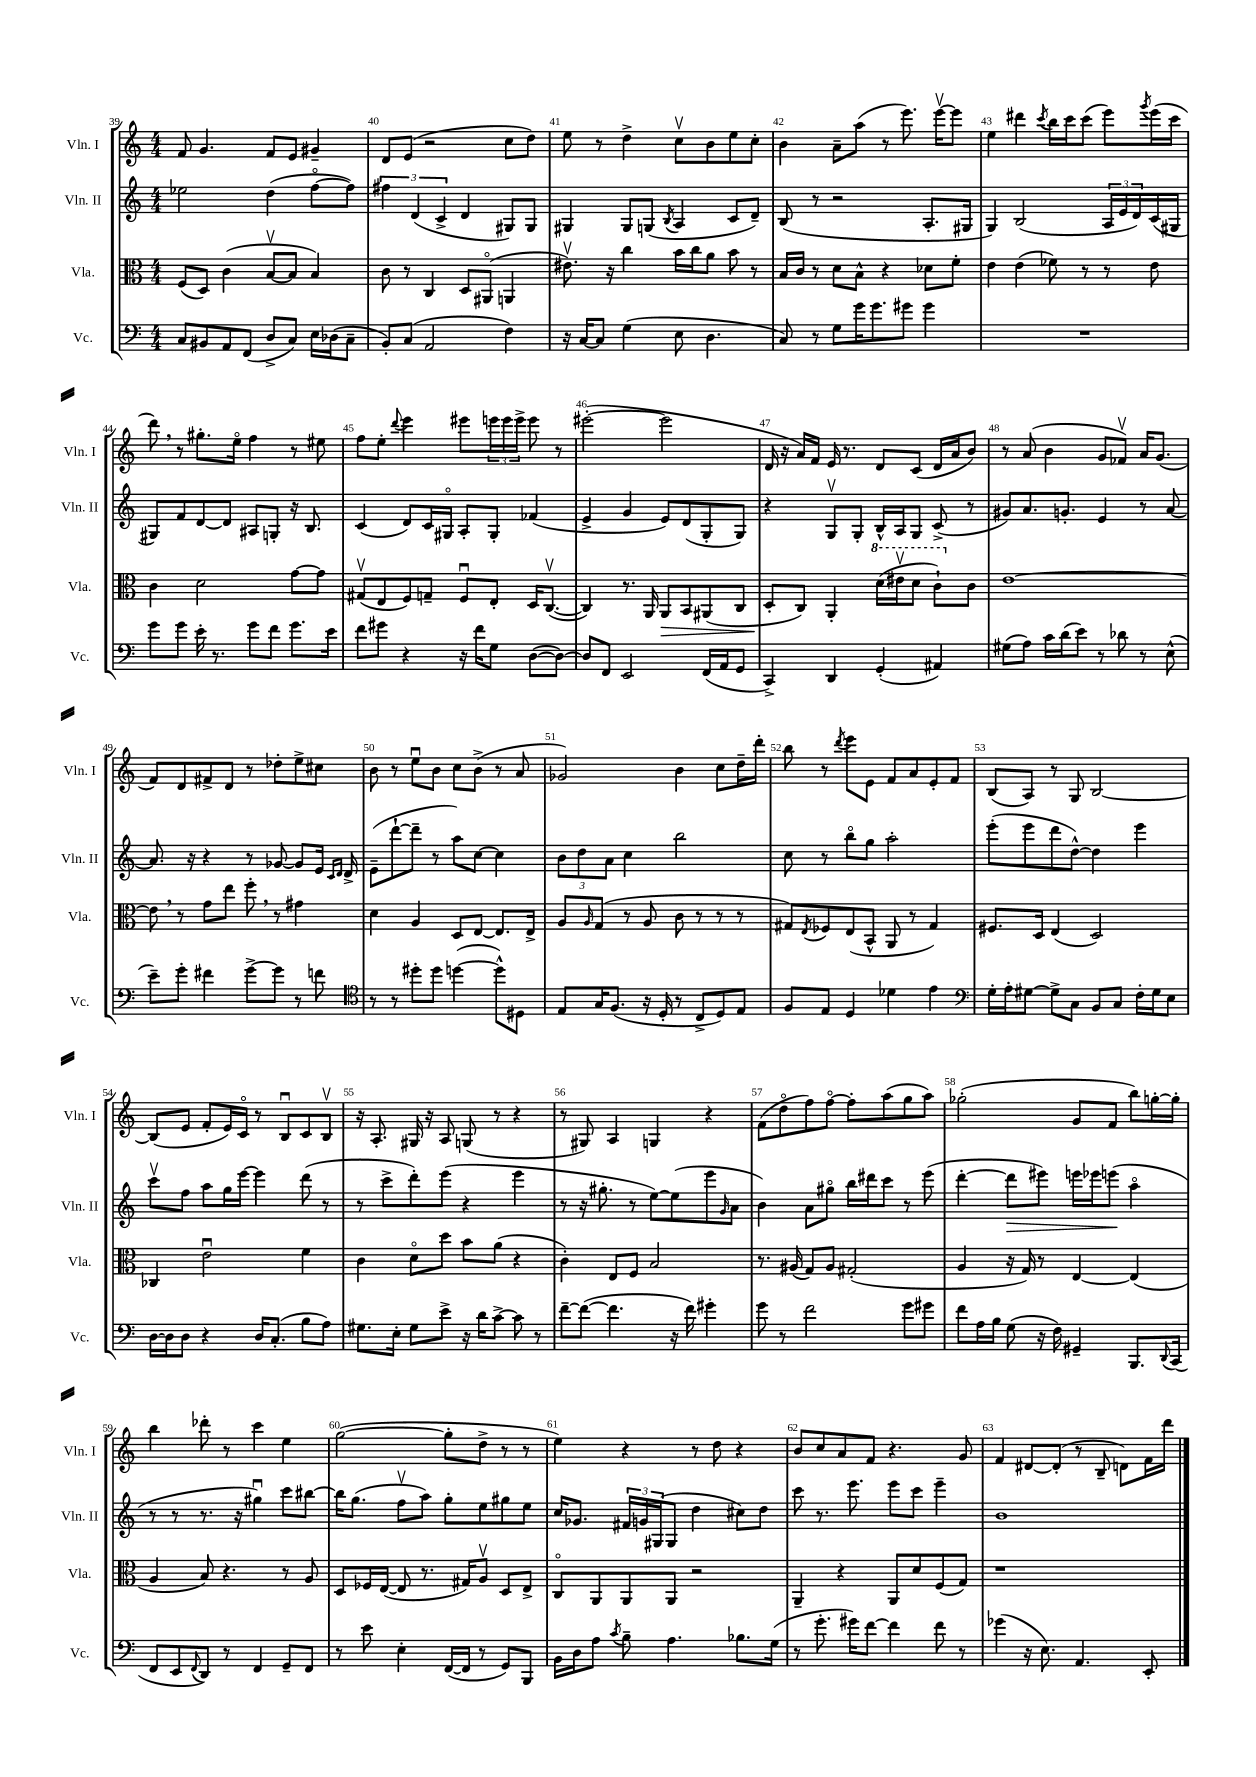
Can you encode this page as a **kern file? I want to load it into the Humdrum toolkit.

**kern	**kern	**kern	**kern
*staff4	*staff3	*staff2	*staff1
*clefF4	*clefC3	*clefG2	*clefG2
*k[]	*k[]	*k[]	*k[]
*M4/4	*M4/4	*M4/4	*M4/4
8C	(8F	2ee-	8f
8BB#	8D)	.	4.g
8AA	(4c	.	.
(8FF	.	.	.
8D^	[8Bv	(4dd	8f
8C)	8B]	.	8e
16E	4B)	[8ffo	4g#~
(16D-	.	.	.
8C~	.	8ff])	.
=	=	=	=
8BB')	8c	6ff#	8d
(8C	8r	.	(8e
.	.	(6d	.
2AA	4C	.	2r
.	.	6c^	.
.	8D	4d	.
.	(8AA#o	.	.
4F)	4AA	8G#)	8cc
.	.	8G#	8dd)
=	=	=	=
16r	8.e#v)	4G#	8ee
[16C	.	.	.
8C]	.	.	8r
.	16r	.	.
(4G	4cc	8G#	4dd^
.	.	(8G	.
.	.	8qB	.
8E	16b	4A	8ccv
.	16cc	.	.
4.D	8a	.	8b
.	8b	8c	8ee
.	8r	8d~)	8cc'
=	=	=	=
8C)	16B	(8B	4b
.	16c	.	.
8r	8r	8r	.
8G	8d	2r	8a~
16g	8B^^	.	(8aa
8.g	.	.	.
.	4r	.	8r
8g#	.	.	8.eee)
4g#	8d-	8.A'	.
.	.	.	[16eeev
.	8f'	.	8eee]
.	.	16G#	.
=	=	=	=
1r	4e	4G)	4ee
.	(4e	(2B	4ddd#
.	.	.	8qccc
.	8f-)	.	16bb
.	.	.	16ccc
.	8r	.	(8ccc
.	8r	24A	8eee)
.	.	24e	.
.	.	24d)	.
.	.	.	8qggg
.	8e	(16c	(16eee
.	.	16G#	16ccc
=	=	=	=
8g	4c	8G#)	8ddd)
8g	.	8f	8r
16e'	2d	[8d	8.gg#'
8.r	.	.	.
.	.	8d]	.
.	.	.	16eeo
8g	.	8A#	4ff
8f	.	8G'	.
8.g	[8g	16r	8r
.	.	8.B	.
.	8g]	.	8ee#
16e	.	.	.
=	=	=	=
8f	(8G#v	(4c	8ff
8g#	8E	.	8ee'
.	.	.	8qqddd
4r	8F)	8d)	4eee
.	8G~	16c	.
.	.	16G#o	.
16r	8Fu	8A'	8eee#
16f	.	.	.
8G	8E'	8G#'	24eee
.	.	.	24eee
.	.	.	24eee^
([8D	16D	(4f-	8eee
.	([8.Cv	.	.
8D_)	.	.	8r
=	=	=	=
8D]	4C])	4e^	([2eee#'
8FF	.	.	.
2EE	8.r	4g	.
.	16AA	.	.
.	8AA	8e)	2eee#]
.	8BB	(8d	.
(16FF	(8AA#	8G'	.
16AA	.	.	.
8GG	8C	8G)	.
=	=	=	=
4CC^)	8D'	4r	16d
.	.	.	16r
.	8C)	.	16a)
.	.	.	16f
4DD	4AA'	8Gv	16e
.	.	.	8.r
.	.	8G'	.
(4GG'	(16dd	16B^^	8d
.	16ee#v	16A	.
.	8dd	8G	(8c
4AA#)	8cc`)	(8c^	16d
.	.	.	16a
.	8c	8r	8b)
=	=	=	=
(8G#	[1e	8g#)	8r
8A)	.	8.a	(8a
16c	.	.	4b
(16d	.	8.g'	.
8e)	.	.	.
8r	.	4e	8g
8d-	.	.	8f-v)
8r	.	8r	16a
.	.	.	(8.g
(8E^^	.	[8a	.
=	=	=	=
8e~)	8e]	8.a]	8f)
8g'	8r	.	8d
.	.	16r	.
4f#	8g	4r	8f#^
.	8ee	.	8d
[8g^	8ff'	8r	8r
8g]	8r	[8g-	8dd-'
8r	4g#	8g-]	8ee^
8f	.	16e	8cc#
.	.	16qqc	.
.	.	16qqd	.
.	.	16d^	.
=	=	=	=
*clefC4	*	*	*
8r	4d	(8e~	8b
8r	.	[8ddd`	8r
8dd#'	4A	8ddd~]	8eeu
8dd#	.	8r	8b
([4dd	8D	8aa)	8cc
.	[8E	[8cc	(8b^
8dd^^])	8.E]	4cc]	8r
8D#	.	.	8a
.	16E^	.	.
=	=	=	=
8E	8A	12b	2g-)
.	.	12dd	.
.	16qqA	.	.
16G	(8G	.	.
.	.	12a	.
(8.F	.	.	.
.	8r	4cc	.
16r	8A	.	.
16D'	.	.	.
8r	8c	2bb	4b
8C^	8r	.	.
8D)	8r	.	8cc
8E	8r	.	16dd~
.	.	.	16ddd'
=	=	=	=
8F	8G#)	8cc	8bb
.	8qE	.	.
8E	8F-	8r	8r
.	.	.	8qddd
4D	(8E	8bbo	8eee
.	8BB^^	8gg	8e
4d-	8AA	2aa'	8f
.	8r	.	8a
4e	4G#)	.	8e'
.	.	.	8f
=	=	=	=
*clefF4	*	*	*
16G'	8.F#	(8eee'	(8B
16A'	.	.	.
[8G#	.	8eee	8A)
.	16D	.	.
8G#^]	(4E	8ddd	8r
8C	.	[8dd^^)	8G
8BB	2D)	4dd]	[2B
8C	.	.	.
16F'	.	4eee	.
16G#	.	.	.
8E	.	.	.
=	=	=	=
[16D	4C-	8cccv	(8B]
16D]	.	.	.
8D	.	8ff	8e
4r	2eu	8aa	8f'
.	.	16gg	16e)
.	.	[16eee	16co
16D	.	4eee]	8r
(8.C'	.	.	.
.	.	.	8Bu
8B	4f	(8ddd	8c
8A)	.	8r	8Bv
=	=	=	=
8.G#	4c	8r	16r
.	.	.	8.A'
.	.	8ccc^	.
16E'	.	.	.
8G#	8do	8ddd')	16G#
.	.	.	16r
8e^	8dd	(8eee	8A
16r	8b	4r	(8G
16d	.	.	.
[8c^	(8a	.	8r
8c]	4r	4eee	4r
8r	.	.	.
=	=	=	=
[8f~	4c')	8r	8r
(8f_	.	16r	8G#)
.	.	8.gg#'	.
4.f]	8E	.	4A
.	8F	8r	.
.	2B	[8ee)	4G
16r	.	(8ee]	.
16f)	.	.	.
4g#'	.	8eee	4r
.	.	16qqg	.
.	.	8a	.
=	=	=	=
8g	8.r	4b)	(8f
8r	.	.	8ddo
.	(16A#	.	.
2f	8G)	8a	8ff)
.	8A#	8gg#o	[8ffo
.	(2G#'	16bb	8ff']
.	.	16ddd#	.
.	.	8ccc	(8aa
8g	.	8r	8gg
8g#	.	(8eee	8aa)
=	=	=	=
8f	4A	[4ddd'	(2gg-'
16A	.	.	.
16B	.	.	.
(8G	16r	8ddd]	.
.	16G)	.	.
16r	8r	8eee#)	.
16F)	.	.	.
4GG#~	[4E	16eee	8g
.	.	16eee-	.
.	.	(8eee	8f
8.BBB	(4E]	4aao	8bb)
.	.	.	[16gg'
8qqDD	.	.	.
(16CC	.	.	16gg']
=	=	=	=
8FF	4A	8r	4bb
8EE	.	8r	.
8qqFF	.	.	.
8DD)	8B)	8.r	8ddd-'
8r	4.r	.	8r
.	.	16r	.
4FF	.	4gg#u)	4ccc
8GG~	8r	8ccc	4ee
8FF	8A	[8bb#	.
=	=	=	=
8r	8D	16bb#]	([2gg
.	.	(8.gg	.
8e	16F-	.	.
.	([16E	.	.
4E'	8E]	8ffv	.
.	8.r	8aa)	.
([16FF	.	8gg'	8gg']
16FF]	16G#)	.	.
8r	8Av	8ee	8dd^
8GG)	8D	8gg#	8r
8BBB	8E^	8ee	8r
=	=	=	=
16BB	8Co	16cc	4ee)
16D	.	8.g-	.
8A	8AA	.	.
8qc	.	.	.
8B~	8AA	24f#	4r
.	.	24g	.
.	.	(24G#	.
4.A	8AA	8G#	.
.	2r	4dd	8r
.	.	.	8dd
8.B-	.	8cc#)	4r
.	.	8dd	.
(16G	.	.	.
=	=	=	=
8r	4AA~	8ccc	8b
8.g'	.	8.r	8cc
.	4r	.	8a
16g#)	.	8.eee	.
[8f	.	.	8f
4f]	8AA	8eee	4.r
.	8d	8ccc	.
8f	(8F	4eee~	.
8r	8G)	.	8g
=	=	=	=
(4g-	1r	1b	4f
16r	.	.	[8d#
8.E)	.	.	.
.	.	.	(8d#']
4.AA	.	.	8r
.	.	.	8B~
.	.	.	8d)
8EE'	.	.	16f
.	.	.	16ddd
==	==	==	==
*-	*-	*-	*-
